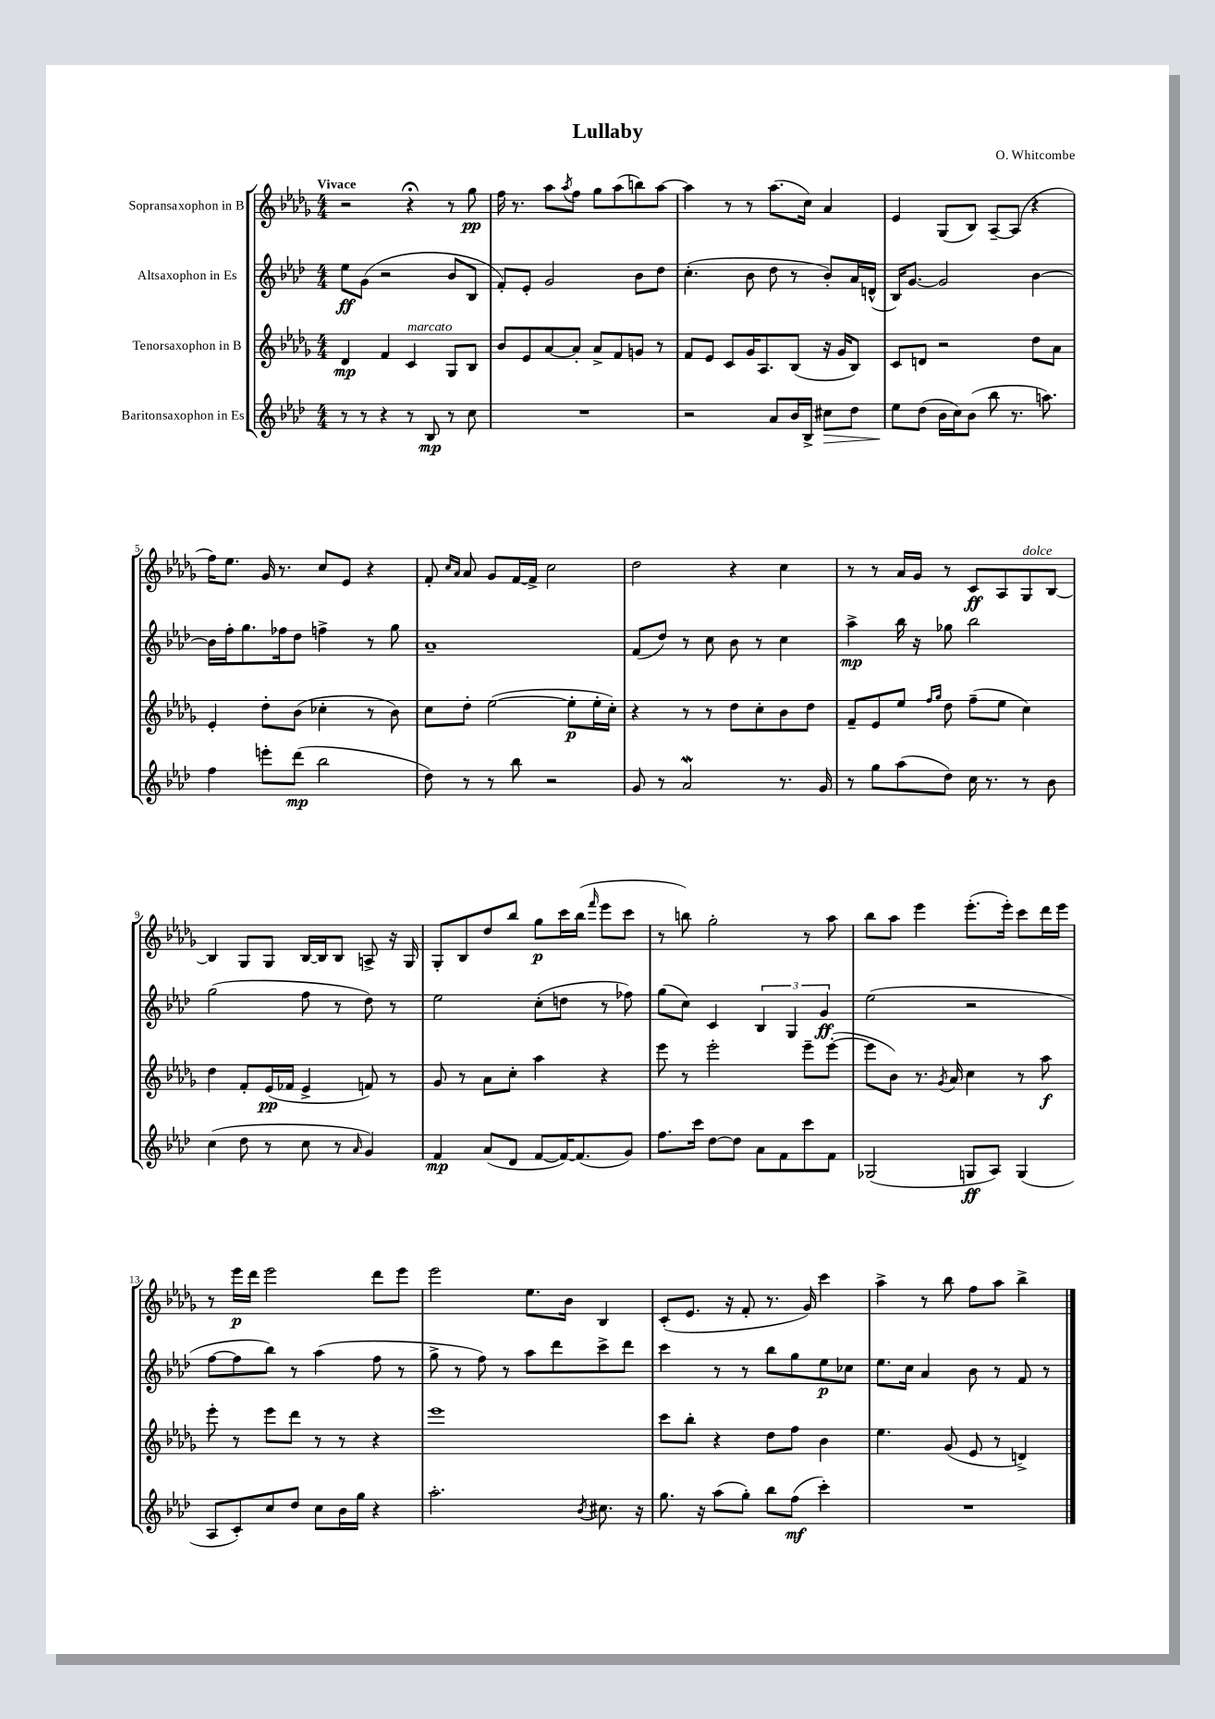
\header { title = "Lullaby" composer = "O. Whitcombe" }
<<
\new StaffGroup <<
\new Staff = "s0" \with { instrumentName = "Sopransaxophon in B" } {
    \clef treble \key des \major \numericTimeSignature \time 4/4 \tempo "Vivace"
    r2 r4\fermata r8 ges''8\pp |
    f''16 r8. aes''8 \acciaccatura { aes''8 } f''8 ges''8 aes''8( b''8) aes''8~ |
    aes''4 r8 r8 aes''8.( c''16) aes'4 |
    ees'4 ges8( bes8) aes8~-- aes8( r4 |
    f''16) ees''8. ges'16 r8. c''8 ees'8 r4 |
    f'8-. \grace { c''16 aes'16 } aes'8 ges'8 f'16~ f'16-> c''2 |
    des''2 r4 c''4 |
    r8 r8 aes'16 ges'16 r8 c'8\ff aes8 ges8^\markup { \italic "dolce" } bes8~ |
    bes4 ges8 ges8 bes16~ bes16 bes8 a8-> r16 ges16 |
    ges8-. bes8 des''8 bes''8 ges''8\p c'''16 bes''16( \grace { f'''16 } ees'''8 c'''8 |
    r8 b''8) ges''2-. r8 aes''8 |
    bes''8 aes''8 ees'''4 ees'''8.-.( ees'''16-.) c'''8 des'''16 ees'''16 |
    r8 ees'''16\p des'''16 ees'''2 des'''8 ees'''8 |
    ees'''2 ees''8. bes'16 bes4 |
    c'8-.( ees'8. r16 f'8-. r8. ges'16) c'''4 |
    aes''4-> r8 bes''8 f''8 aes''8 bes''4-> \bar "|." |
}
\new Staff = "s1" \with { instrumentName = "Altsaxophon in Es" } {
    \clef treble \key aes \major \numericTimeSignature \time 4/4
    ees''8\ff g'8( r2 bes'8 bes8 |
    f'8-.) ees'8-. g'2 bes'8 des''8 |
    c''4.-.( bes'8 des''8 r8 bes'8-.) aes'16 d'16-^( |
    bes16) g'8.~ g'2 bes'4~ |
    bes'16 f''16-. g''8. fes''16 des''8 f''4-> r8 g''8 |
    aes'1-- |
    f'8( des''8) r8 c''8 bes'8 r8 c''4 |
    aes''4->\mp bes''16 r16 ges''8 bes''2 |
    g''2( f''8 r8 des''8) r8 |
    ees''2 c''8-.( d''8 r8 fes''8) |
    g''8( c''8) c'4 \tuplet 3/2 { bes4 g4 g'4\ff } |
    ees''2( r2 |
    f''8~ f''8 bes''8) r8 aes''4( f''8 r8 |
    g''8-> r8 f''8) r8 aes''8 des'''8 c'''8-> des'''8 |
    c'''4 r8 r8 bes''8 g''8 ees''8\p ces''8 |
    ees''8. c''16 aes'4 bes'8 r8 f'8 r8 \bar "|." |
}
\new Staff = "s2" \with { instrumentName = "Tenorsaxophon in B" } {
    \clef treble \key des \major \numericTimeSignature \time 4/4
    des'4\mp f'4 c'4^\markup { \italic "marcato" } ges8 bes8 |
    bes'8 ees'8 aes'8~ aes'8-. aes'8-> f'8 g'8 r8 |
    f'8 ees'8 c'8 ges'16 aes8. bes8( r16 ges'16 bes8) |
    c'8 d'8 r2 des''8 aes'8 |
    ees'4-. des''8-. bes'8( ces''4-. r8 bes'8) |
    c''8 des''8-. ees''2~( ees''8-.\p ees''16-. c''16-.) |
    r4 r8 r8 des''8 c''8-. bes'8 des''8 |
    f'8-- ees'8 ees''8 \grace { f''16 ges''16 } des''8 f''8--( ees''8 c''4) |
    des''4 f'8-. ees'16\pp( fes'16 ees'4-> f'8) r8 |
    ges'8 r8 aes'8 c''8-. aes''4 r4 |
    ees'''8 r8 ees'''2-. ees'''8-- ees'''8~-.( |
    ees'''8 bes'8) r8. \acciaccatura { ges'8 } aes'16 c''4 r8 aes''8\f |
    ees'''8-. r8 ees'''8 des'''8 r8 r8 r4 |
    ees'''1 |
    c'''8 bes''8-. r4 des''8 f''8 bes'4 |
    ees''4. ges'8( ees'8 r8 d'4->) \bar "|." |
}
\new Staff = "s3" \with { instrumentName = "Baritonsaxophon in Es" } {
    \clef treble \key aes \major \numericTimeSignature \time 4/4
    r8 r8 r4 r8 bes8\mp r8 c''8 |
    R1 |
    r2 aes'8 bes'16 bes16-> cis''8\> des''8 |
    ees''8\! des''8( bes'16 c''16) bes'8( bes''8 r8. a''8.) |
    f''4 e'''8-. des'''8\mp( bes''2 |
    des''8) r8 r8 bes''8 r2 |
    g'8 r8 aes'2\mordent r8. g'16 |
    r8 g''8 aes''8( des''8) c''16 r8. r8 bes'8 |
    c''4( des''8 r8 c''8 r8 \grace { aes'16 } g'4) |
    f'4\mp aes'8( des'8 f'8~ f'16~) f'8.( g'8) |
    f''8. c'''16 des''8~ des''8 aes'8 f'8 c'''8 f'8 |
    ges2( g8\ff aes8) g4( |
    aes8 c'8-.) c''8 des''8 c''8 bes'16 g''16 r4 |
    aes''2.-. \acciaccatura { bes'8 } cis''8. r16 |
    g''8. r16 aes''8( g''8-.) bes''8 f''8\mf( c'''4-.) |
    R1 \bar "|." |
}
>>
>>
